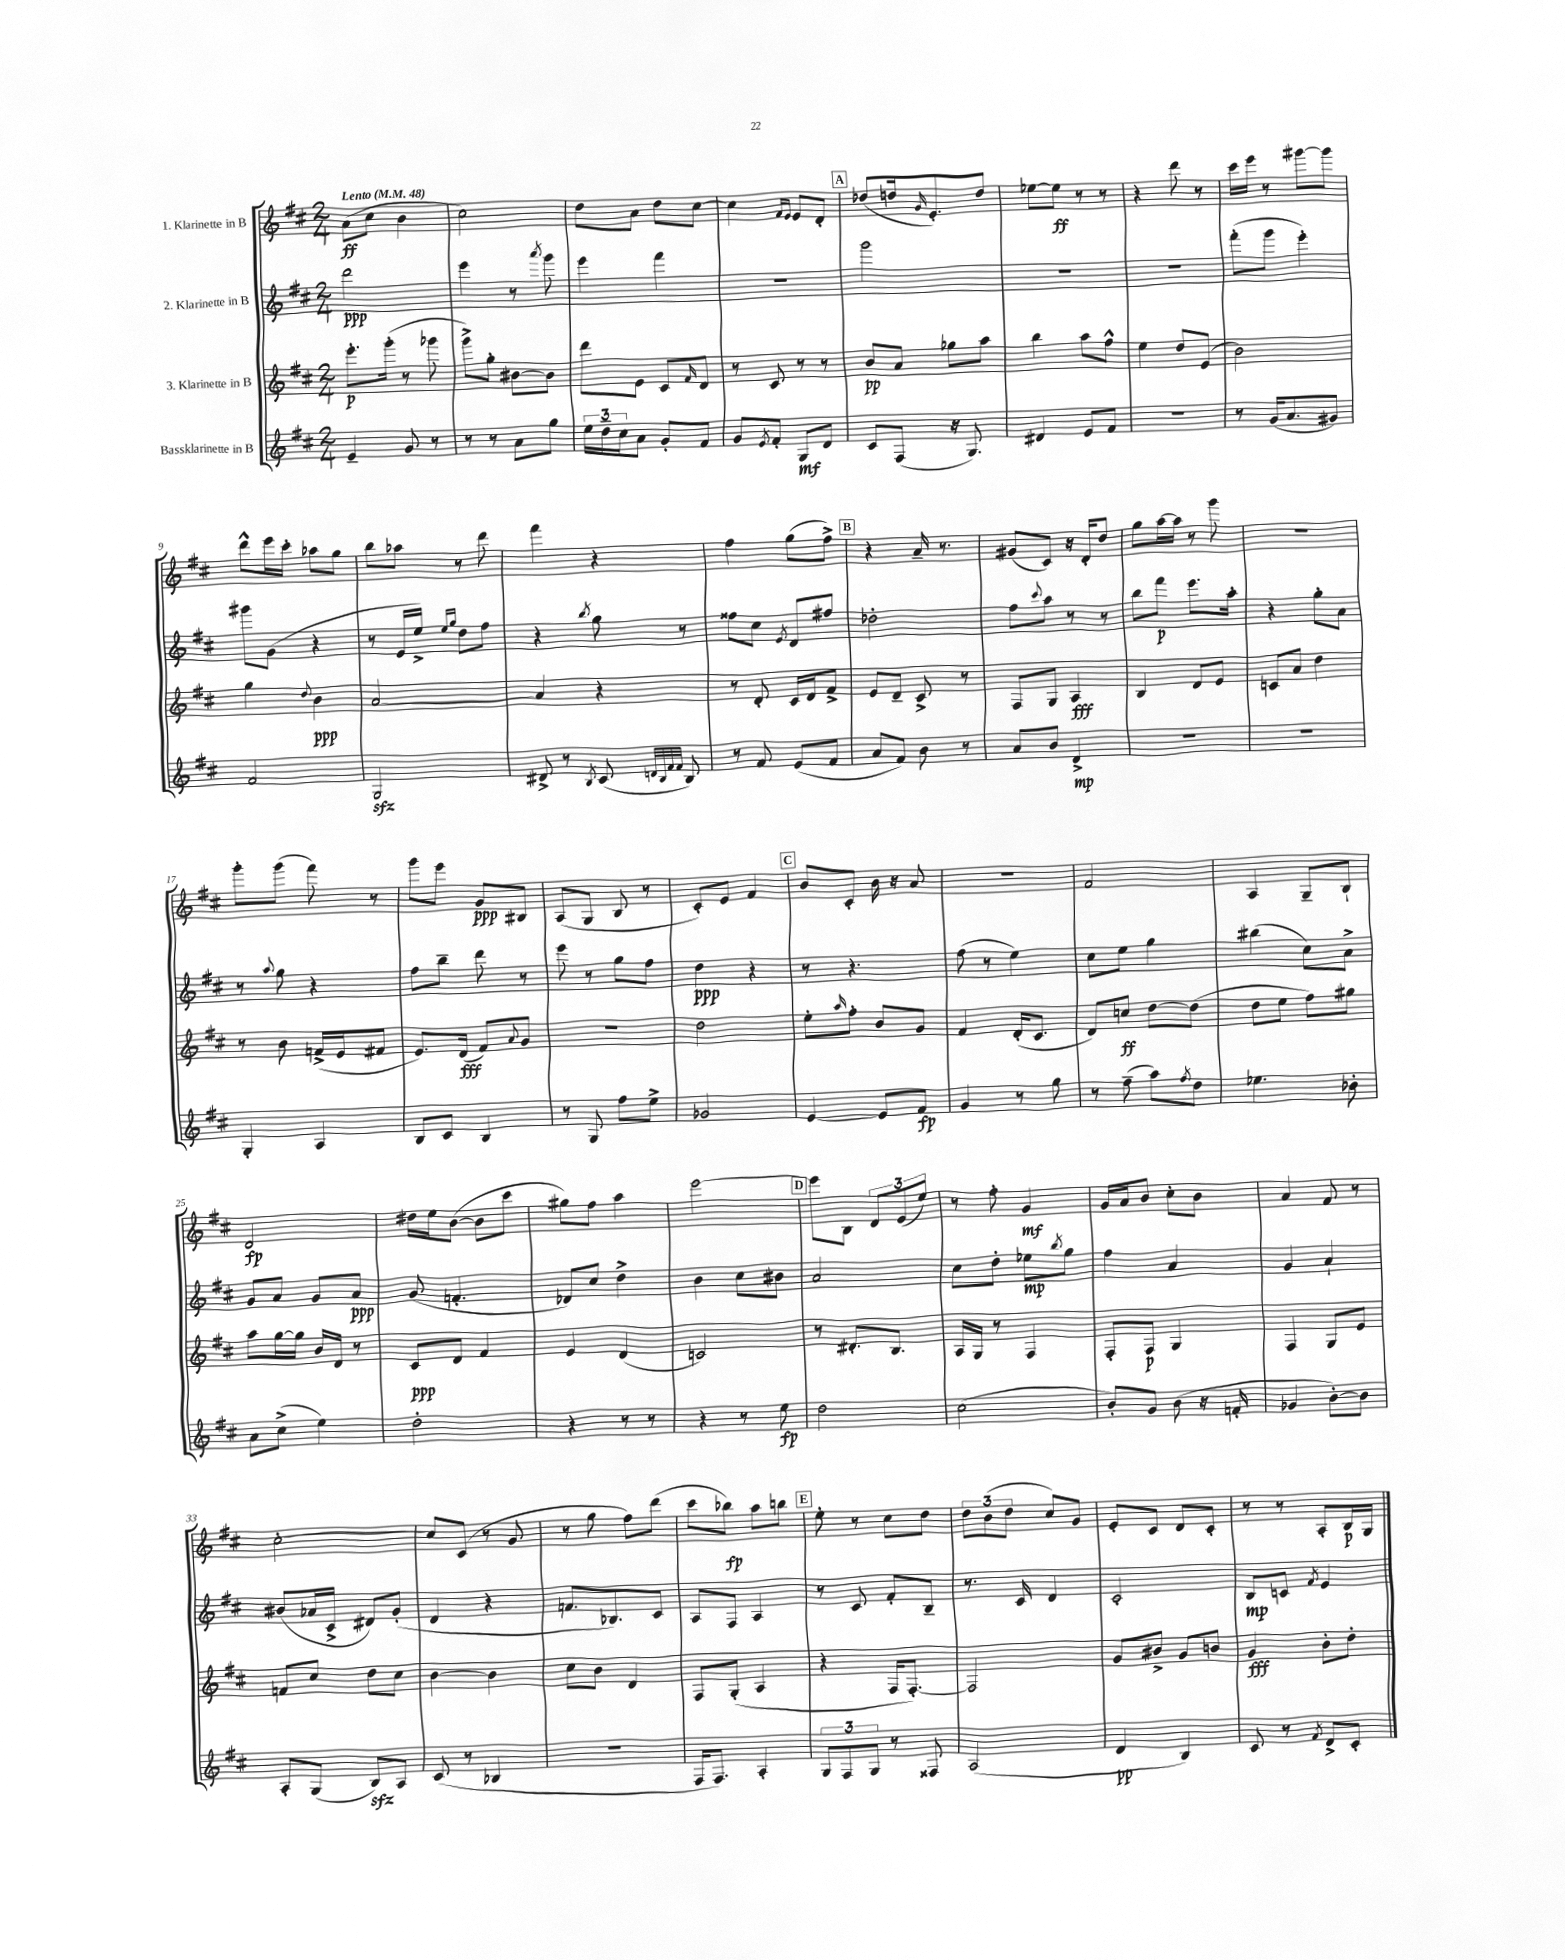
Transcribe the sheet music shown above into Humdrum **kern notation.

**kern	**kern	**kern	**kern
*staff4	*staff3	*staff2	*staff1
*clefG2	*clefG2	*clefG2	*clefG2
*k[f#c#]	*k[f#c#]	*k[f#c#]	*k[f#c#]
*M2/4	*M2/4	*M2/4	*M2/4
*MM48	*MM48	*MM48	*MM48
4e~/	8.eee'\L	2ddd\	(8a\L
.	.	.	8cc#\J
.	(16ggg'\Jk	.	.
8g/	8r	.	4b\
8r	8ggg-\	.	.
=	=	=	=
8r	8ggg^\L)	4eee\	2cc#\)
8r	8gg'\J	.	.
8a\L	[8b#\L	8r	.
.	.	8qaaa/	.
8gg\J	8b#\]J	8ggg\	.
=	=	=	=
24ee\LL	8ddd\L	4eee\	8dd\L
24dd~\	.	.	.
24cc#\J	.	.	.
8a\J	8e\J	.	8a\J
8g'/L	8c#/L	4fff#\	8dd\L
.	16qqf#/	.	.
8f#/J	8d/J	.	[8cc#\J
=	=	=	=
8g/L	8r	2r	4cc#\]
8qe/	.	.	.
8f#'/J	8c#/	.	.
.	.	.	16qqf#/LL
.	.	.	16qqe/JJ
8G/L	8r	.	8e/L
8d/J	8r	.	8d'/J
=	=	=	=
8c#/L	8b/L	2ggg\	(8dd-/L
(8F#/J	8a/J	.	16dd/k
.	.	.	16qqg/
.	.	.	8.e'/)
16r	8gg-\L	.	.
8.G/)	.	.	.
.	8aa\J	.	8dd/J
=	=	=	=
4d#/	4bb\	2r	[8ee-\L
.	.	.	8ee-\]J
8e/L	8aa\L	.	8r
8f#/J	8ff#^^\J	.	8r
=	=	=	=
2r	4ee\	2r	4r
.	8dd/L	.	8ddd\
.	(8e/J	.	8r
=	=	=	=
8r	2b\)	(8fff#'\L	16ccc#\LL
.	.	.	16eee\JJ
(16g/LK	.	8ggg\J	8r
8.a/	.	.	.
.	.	4eee'\)	[8ggg#\L
8g#/J)	.	.	8ggg#\]J
=	=	=	=
2f#/	4gg\	8ggg#\L	8ddd^^\L
.	.	(8g\J	16eee\L
.	.	.	16ccc#'\JJ
.	8qqdd/	.	.
.	4b\	4r	8aa-\L
.	.	.	8gg\J
=	=	=	=
2G/	[2a/	8r	8bb\L
.	.	16e/LL	8aa-\J
.	.	16ee^/JJ)	.
.	.	16qqee/LL	.
.	.	16qqgg/JJ	.
.	.	8dd\L	8r
.	.	8ff#\J	8ddd\
=	=	=	=
8d#^/	4a/]	4r	4fff#\
8r	.	.	.
8qB/	.	8qbb/	.
(8c#/	4r	8gg\	4r
32qqd/LLL	.	.	.
32qqB/	.	.	.
32qqf#/	.	.	.
32qqf#/JJJ	.	.	.
8B/)	.	8r	.
=	=	=	=
8r	8r	8ff##\L	4ff#\
8f#/	8d'/	8cc#\J	.
.	.	8qe/	.
(8e/L	16c#/LL	8d/L	(8gg\L
.	16d/J	.	.
8f#/J	8f#^/J	8ff#/J	8ff#^\J)
=	=	=	=
8a/L	8e/L	2dd-'\	4r
8f#/J)	8d~/J	.	.
8b\	8c#^/	.	16a~/
.	.	.	8.r
8r	8r	.	.
=	=	=	=
8a/L	8F#/L	8ff#\L	(8g#/L
.	.	8qqccc#/	.
8b/J	8G/J	8aa\J	8c#/J)
4d^/	4A/	8r	16r
.	.	.	16d'/LK
.	.	8r	8dd/J
=	=	=	=
2r	4B/	8bb\L	8gg\L
.	.	8fff#\J	[16aa\L
.	.	.	16aa\]JJ
.	8d/L	8.eee\L	8r
.	8e/J	.	8ggg\
.	.	16aa'\Jk	.
=	=	=	=
2r	8c/L	4r	2r
.	8a/J	.	.
.	4dd\	8gg'\L	.
.	.	8a\J	.
=	=	=	=
4G'/	8r	8r	8ggg'\L
.	.	8qqaa/	.
.	8b\	8gg\	(8ggg\J
4A/	(16f^/LL	4r	8fff#\)
.	16e/J	.	.
.	8f#/J	.	8r
=	=	=	=
8B/L	8.e/L)	8ff#\L	8ggg\L
8c#/J	.	8bb~\J	8eee\J
.	(16d/Jk	.	.
4B/	8f#/L)	8ddd\	8g/L
.	8qqa/	.	.
.	8g/J	8r	8B#/J
=	=	=	=
8r	2r	8eee\	(8A/L
8G/	.	8r	8G/J
8ff#\L	.	8gg\L	8B/
8ee^\J	.	8ff#\J	8r
=	=	=	=
2g-/	2dd\	4dd\	8c#'/L)
.	.	.	8e/J
.	.	4r	4f#/
=	=	=	=
[4e/	8ee'\L	8r	8b/L
.	16qqaa/	.	.
.	8ff#'\J	4.r	8c#'/J
8e/]L	8b/L	.	16b\
.	.	.	16r
8f#/J	8g/J	.	8a/
=	=	=	=
4g/	4f#/	(8ff#\	2r
.	.	8r	.
8r	(16d'/LK	4ee\)	.
.	8.c#/J	.	.
8gg\	.	.	.
=	=	=	=
8r	8d/L)	8cc#\L	2f#/
(8ff#~\	8cc/J	8ee\J	.
8aa\L)	[8dd\L	4gg\	.
8qff#/	.	.	.
8dd\J	(8dd\]J	.	.
=	=	=	=
4.ee-\	8dd\L	(4bb#\	4A/
.	8ee\J	.	.
.	8ff#\L)	8cc#\L)	8G~/L
8b-'\	8gg#\J	8a^\J	8B`/J
=	=	=	=
8a\L	8aa\L	8g/L	2d/
(8cc#^\J	[16gg\L	8a/J	.
.	16gg\]JJ	.	.
4ee\)	16b/LL	8g/L	.
.	16d/JJ	.	.
.	8r	8a/J	.
=	=	=	=
2dd'\	8c#/L	(8g/	16dd#\LL
.	.	.	16ee\J
.	8d/J	4.f'/	([8b\J
.	4f#/	.	8b\]L
.	.	.	8ccc#\J
=	=	=	=
4r	4e/	8d-/L)	8gg#\L)
.	.	8cc#/J	8ff#\J
8r	(4d/	4dd^\	4aa\
8r	.	.	.
=	=	=	=
4r	2c/)	4b\	[2eee\
8r	.	8cc#\L	.
8ee\	.	8b#\J	.
=	=	=	=
2dd\	8r	2a/	8eee\]L
.	8.d#'/L	.	8B\J
.	.	.	12d/L
.	8.B/J	.	.
.	.	.	(12e/
.	.	.	12ee/J)
=	=	=	=
(2cc#\	16A/LL	8cc#\L	8r
.	16G/JJ	.	.
.	8r	8dd'\J	8ff#'\
.	4F#/	8ee-\L	4g/
.	.	8qbb/	.
.	.	8gg\J	.
=	=	=	=
8b'/L)	8F#'/L	4ff#\	16g/LL
.	.	.	16a/J
8g/J	8F#/J	.	8b/J
(8b\	4G/	4a/	8cc#'\L
16r	.	.	8b\J
16f'/	.	.	.
=	=	=	=
4g-/	4F#/	4g/	4a/
[8b'\L)	8G/L	4a`/	8f#/
8b\]J	8e/J	.	8r
=	=	=	=
8A'/L	8f/L	(8b#/L	[2cc#'\
(8G/J	8cc#/J	16a-/L	.
.	.	16c#^/JJ	.
8B/L)	8dd\L	8d#/L)	.
8A/J	8cc#\J	(8g'/J	.
=	=	=	=
(8c#/	[4b\	4d/	8cc#/]L
8r	.	.	(8c#/J
4B-/	4b\]	4r	8r
.	.	.	8g/
=	=	=	=
2r	8cc#\L	8.f/L	8r
.	8b\J	.	8gg\
.	.	8.B-/)	.
.	4d/	.	8ff#\L)
.	.	8c#/J	(8ddd\J
=	=	=	=
16F#/LK	8F#/L	8A/L	8ccc#\L
8.F#/J)	.	.	.
.	(8G'/J	8F#/J	8bb-\J)
4A'/	4A/	4A/	8aa\L
.	.	.	8bb\J
=	=	=	=
12G/L	4r	8r	8ee'\
12F#/	.	.	.
.	.	8c#/	8r
12G/J	.	.	.
8r	16F#/LK	8f#'/L	8cc#\L
.	[8.F#'/J)	.	.
8F##/	.	8B~/J	8dd\J
=	=	=	=
(2A/	2F#/]	8.r	12dd\L
.	.	.	(12b\
.	.	.	12dd\J
.	.	16c#/	.
.	.	4d/	8cc#/L)
.	.	.	8g/J
=	=	=	=
4d/	8g/L	2c#'/	8e'/L
.	8b#^/J	.	8c#/J
4B/)	8g/L	.	8d/L
.	8b/J	.	8c#'/J
=	=	=	=
8c#/	4g/	8B/L	8r
8r	.	8c/J	8r
8qf#/	.	8qf#/	.
8d^/L	8b'\L	4e/	8A'/L
8c#'/J	8dd'\J	.	16B/L
.	.	.	16G/JJ
==	==	==	==
*-	*-	*-	*-
